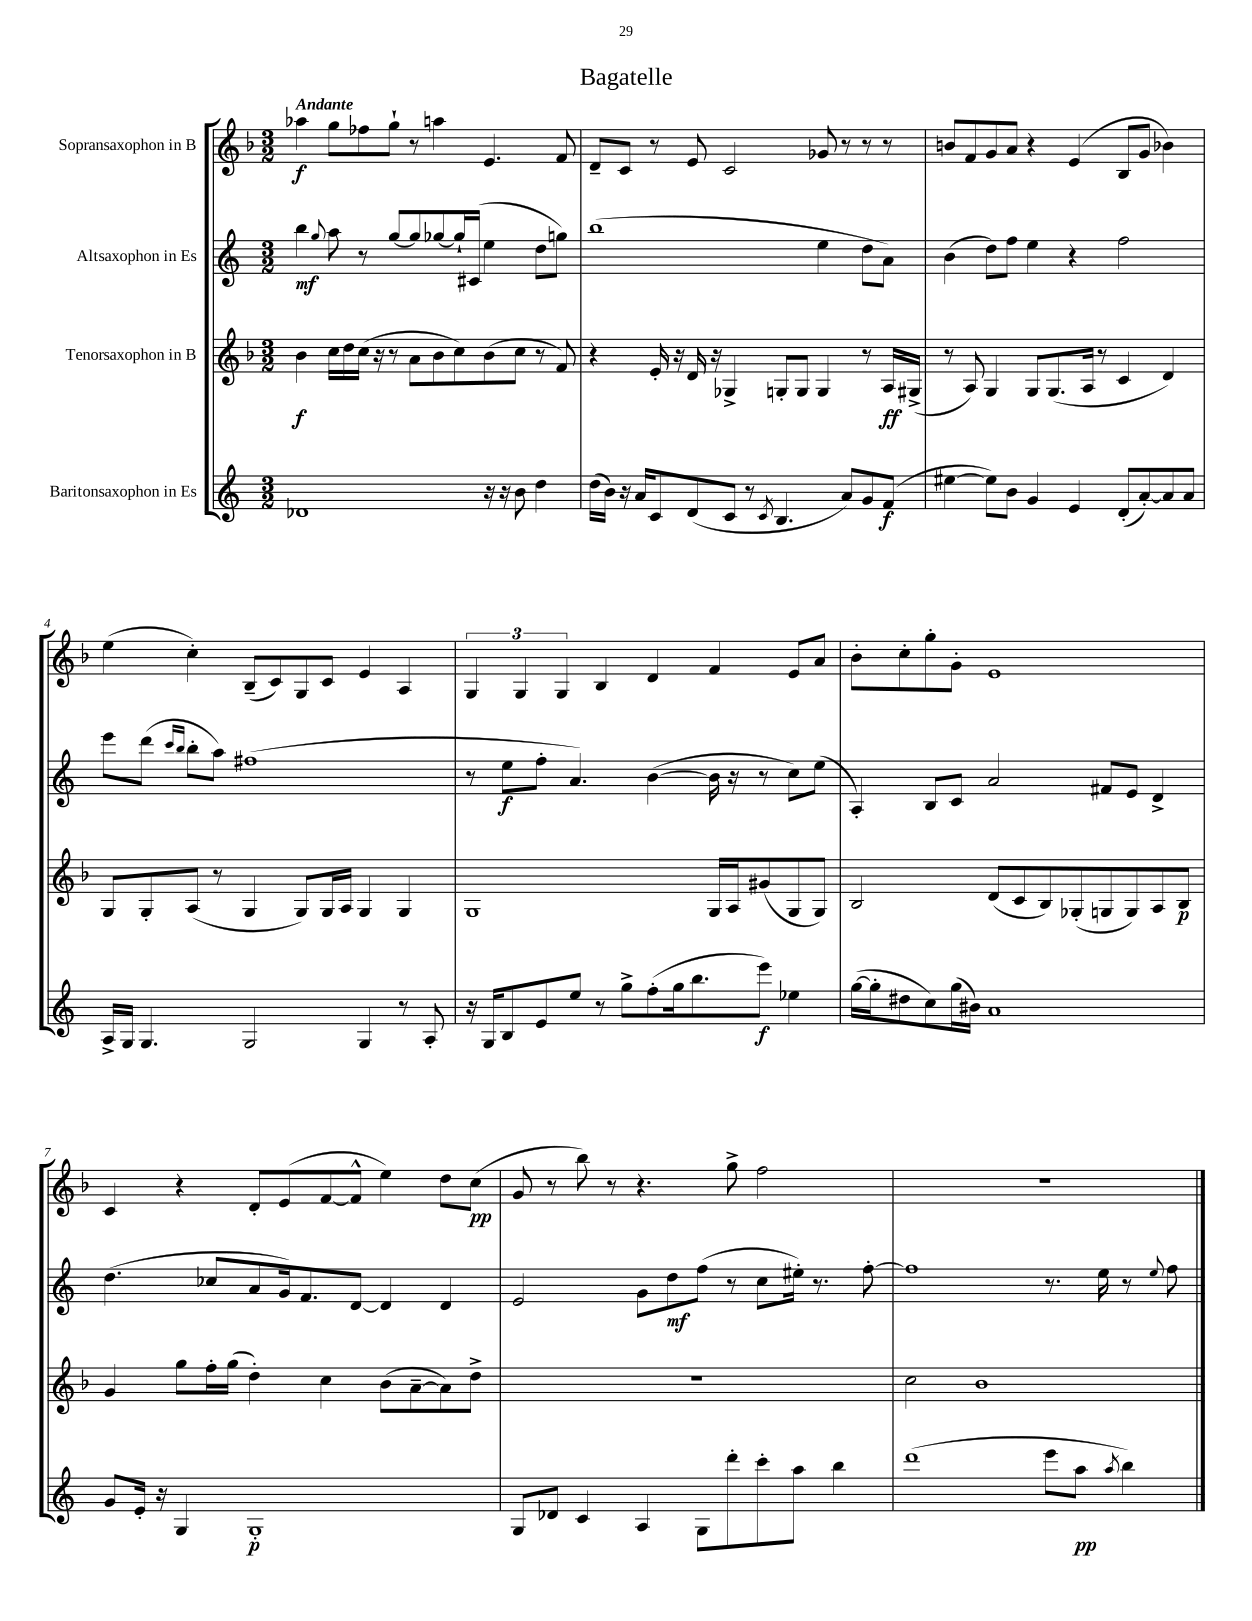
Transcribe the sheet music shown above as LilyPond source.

\header { title = "Bagatelle" }
<<
\new StaffGroup <<
\new Staff = "s0" \with { instrumentName = "Sopransaxophon in B" } {
    \clef treble \key f \major \numericTimeSignature \time 3/2 \tempo "Andante"
    \autoBeamOff aes''4\f g''8[ fes''8 g''8]-! r8 a''4 e'4. f'8 |
    d'8[-- c'8] r8 e'8 c'2 ges'8 r8 r8 r8 |
    b'8[ f'8 g'8 a'8] r4 e'4( bes8[ g'8] bes'4) |
    e''4( c''4-.) bes8[--( c'8) g8 c'8] e'4 a4 |
    \tuplet 3/2 { g4 g4 g4 } bes4 d'4 f'4 e'8[ a'8] |
    bes'8[-. c''8-. g''8-. g'8]-. e'1 |
    c'4 r4 d'8[-. e'8( f'8~ f'8]-^ e''4) d''8[ c''8]\pp( |
    g'8 r8 bes''8) r8 r4. g''8-> f''2 |
    R1. \bar "|." |
}
\new Staff = "s1" \with { instrumentName = "Altsaxophon in Es" } {
    \clef treble \key c \major \numericTimeSignature \time 3/2
    \autoBeamOff b''4\mf \appoggiatura { g''8 } a''8 r8 g''8[~ g''8 ges''8~ ges''16-! cis'16]( e''4 d''8[ g''8]) |
    b''1( e''4 d''8[ a'8]) |
    b'4( d''8[) f''8] e''4 r4 f''2 |
    e'''8[ d'''8]( \grace { c'''16[ b''16] } b''8[-. a''8]) fis''1( |
    r8 e''8[\f f''8]-. a'4.) b'4~( b'16 r16 r8 c''8[) e''8]( |
    a4-.) b8[ c'8] a'2 fis'8[ e'8] d'4-> |
    d''4.( ces''8[ a'8 g'16) f'8. d'8]~ d'4 d'4 |
    e'2 g'8[ d''8\mf f''8]( r8 c''8[ eis''16]-.) r8. f''8~-. |
    f''1 r8. e''16 r8 \appoggiatura { e''8 } f''8 \bar "|." |
}
\new Staff = "s2" \with { instrumentName = "Tenorsaxophon in B" } {
    \clef treble \key f \major \numericTimeSignature \time 3/2
    \autoBeamOff bes'4\f c''16[ d''16 c''16]( r16 r8 a'8[ bes'8 c''8) bes'8( c''8] r8 f'8) |
    r4 e'16-. r16 d'16 r16 ges4-> g8[-. g8] g4 r8 a16[\ff gis16]->( |
    r8 a8) g4 g8[ g8.( a16] r8 c'4 d'4) |
    g8[ g8-. a8]( r8 g4 g8[) g16 a16] g4 g4 |
    g1 g16[ a16 gis'8( g8 g8]) |
    bes2 d'8[( c'8 bes8) ges8-.( g8 g8) a8 bes8]\p |
    g'4 g''8[ f''16-. g''16]( d''4-.) c''4 bes'8[( a'8~-- a'8) d''8]-> |
    R1. |
    c''2 bes'1 \bar "|." |
}
\new Staff = "s3" \with { instrumentName = "Baritonsaxophon in Es" } {
    \clef treble \key c \major \numericTimeSignature \time 3/2
    \autoBeamOff des'1 r16 r16 b'8 d''4 |
    d''16[( b'16]) r16 a'16[ c'8 d'8( c'8] r8 \acciaccatura { c'8 } b4. a'8[) g'8 f'8]\f( |
    eis''4~ eis''8[) b'8] g'4 e'4 d'8[-.( a'8~-.) a'8 a'8] |
    a16[-> g16] g4. g2 g4 r8 a8-. |
    r16 g16[ b8 e'8 e''8] r8 g''8[-> f''8-.( g''16 b''8. e'''8]\f) ees''4 |
    g''16[~( g''16-. dis''8 c''8) g''16( bis'16]) a'1 |
    g'8[ e'16]-. r16 g4 g1-.\p |
    g8[ des'8] c'4 a4 g8[ d'''8-. c'''8-. a''8] b''4 |
    d'''1( e'''8[ a''8]\pp \acciaccatura { a''8 } b''4) \bar "|." |
}
>>
>>
